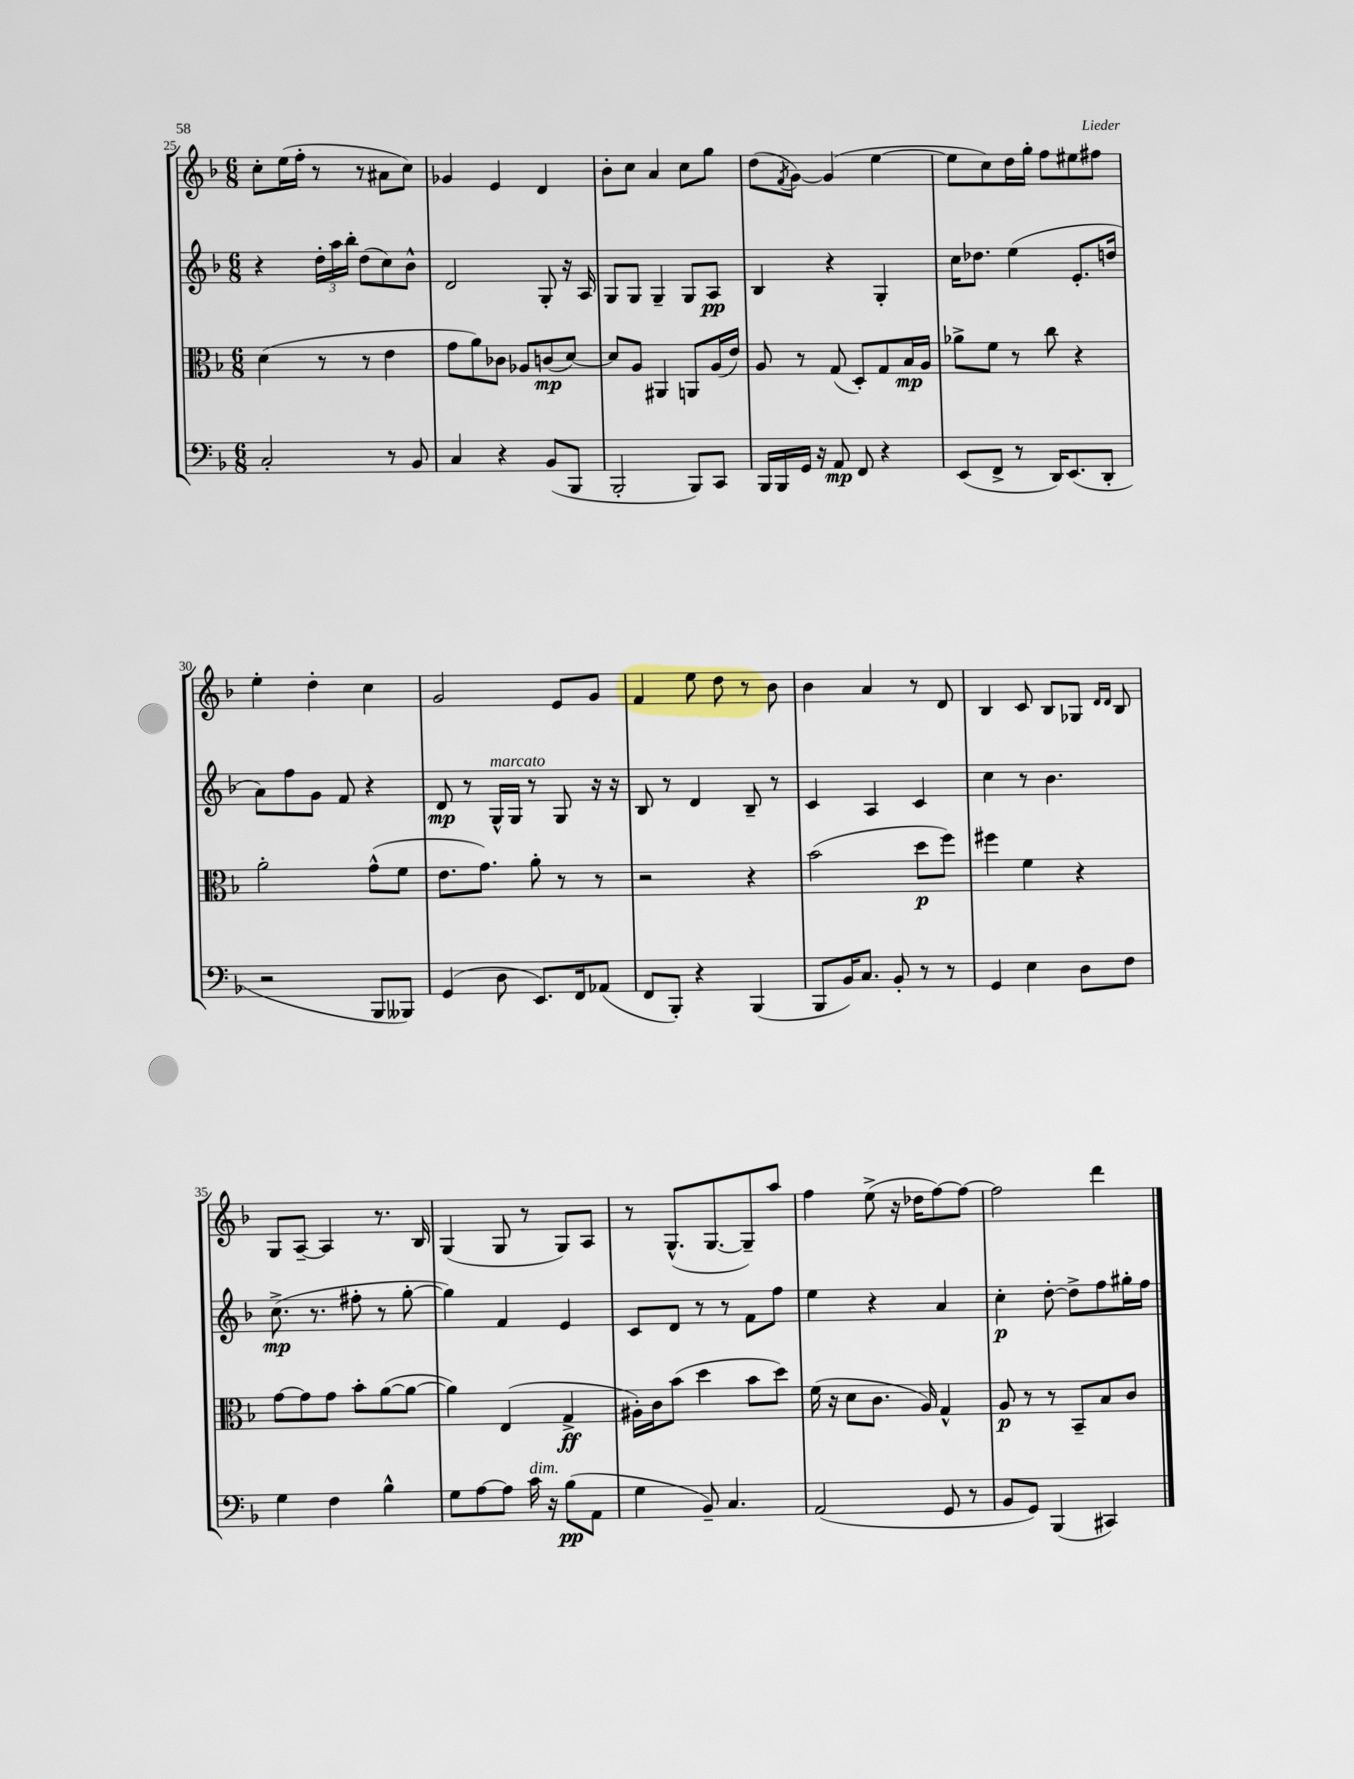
<<
\new StaffGroup <<
\new Staff = "s0" {
    \clef treble \key f \major \numericTimeSignature \time 6/8
    c''8-. e''16( f''16-. r8 r8 ais'8 c''8) |
    ges'4 e'4 d'4 |
    bes'8-. c''8 a'4 c''8 g''8 |
    d''8( \acciaccatura { f'8 } g'8~) g'4( e''4~ |
    e''8 c''8) d''16 g''16-. f''8 eis''8 fis''8 |
    e''4-. d''4-. c''4 |
    g'2 e'8 g'8 |
    f'4 e''8 d''8 r8 bes'8 |
    bes'4 a'4 r8 d'8 |
    bes4 c'8 bes8 ges8 \grace { d'16 d'16 } bes8 |
    g8 a8~-- a4 r8. bes16 |
    g4( g8 r8 g8) a8 |
    r8 g8.-^( g8.~ g8--) a''8 |
    f''4 e''8->( r16 des''16 f''8~) f''8~ |
    f''2 d'''4 \bar "|." |
}
\new Staff = "s1" {
    \clef treble \key f \major \numericTimeSignature \time 6/8
    r4 \tuplet 3/2 { d''16-. a''16 bes''16-. } d''8( c''8) bes'8-^ |
    d'2 g8-. r16 a16 |
    g8 g8 g4-- g8 a8\pp |
    bes4 r4 g4-. |
    c''16 des''8. e''4( e'8.-. d''16 |
    a'8) f''8 g'8 f'8 r4 |
    d'8\mp r8 g16-^^\markup { \italic "marcato" } g16 r8 g8 r16 r16 |
    bes8 r8 d'4 bes8-- r8 |
    c'4 a4 c'4 |
    c''4 r8 bes'4. |
    c''8.->\mp( r8. fis''8-. r8 g''8~-. |
    g''4) f'4 e'4 |
    c'8 d'8 r8 r8 f'8 f''8 |
    e''4 r4 a'4 |
    c''4-.\p d''8~-. d''8-> f''8 gis''16-. f''16 \bar "|." |
}
\new Staff = "s2" {
    \clef alto \key f \major \numericTimeSignature \time 6/8
    d'4( r8 r8 e'4 |
    g'8 a'8) ces'8 aes8 c'8\mp( d'8~) |
    d'8 a8 ais,4 a,8 a16( e'16) |
    a8 r8 g8( d8-.) g8 bes16\mp a16 |
    aes'8-> f'8 r8 c''8 r4 |
    a'2-. g'8-^( f'8 |
    e'8. g'8.) a'8-. r8 r8 |
    r2 r4 |
    bes'2( d''8\p f''8) |
    fis''4 f'4 r4 |
    g'8~ g'8 g'8 bes'8-. a'8~( a'8~ |
    a'4) e4( g4->\ff |
    ais16-.) c'16 bes'8( d''4 bes'8 d''8) |
    f'16( r16 d'8 c'8. a16) g4-^ |
    a8\p r8 r8 bes,8-- bes8 c'8 \bar "|." |
}
\new Staff = "s3" {
    \clef bass \key f \major \numericTimeSignature \time 6/8
    c2-. r8 bes,8 |
    c4 r4 bes,8( bes,,8 |
    bes,,2-. bes,,8) c,8 |
    bes,,16 bes,,16 g,16 r16 a,8\mp f,8 r4 |
    e,8( f,8-> r8 d,16) e,8.( d,8-. |
    r2 bes,,8 beses,,8) |
    g,4( d8 e,8.) f,16 aes,8( |
    f,8 bes,,8-.) r4 bes,,4( |
    bes,,8 bes,16) c8. bes,8-. r8 r8 |
    g,4 e4 d8 f8 |
    g4 f4 bes4-^ |
    g8 a8~ a8 c'16^\markup { \italic "dim." } r16 bes8\pp( a,8 |
    g4 bes,8--) c4. |
    a,2( g,8 r8 |
    bes,8 g,8) bes,,4( cis,4) \bar "|." |
}
>>
>>
\layout { \context { \Score currentBarNumber = #25 } }
